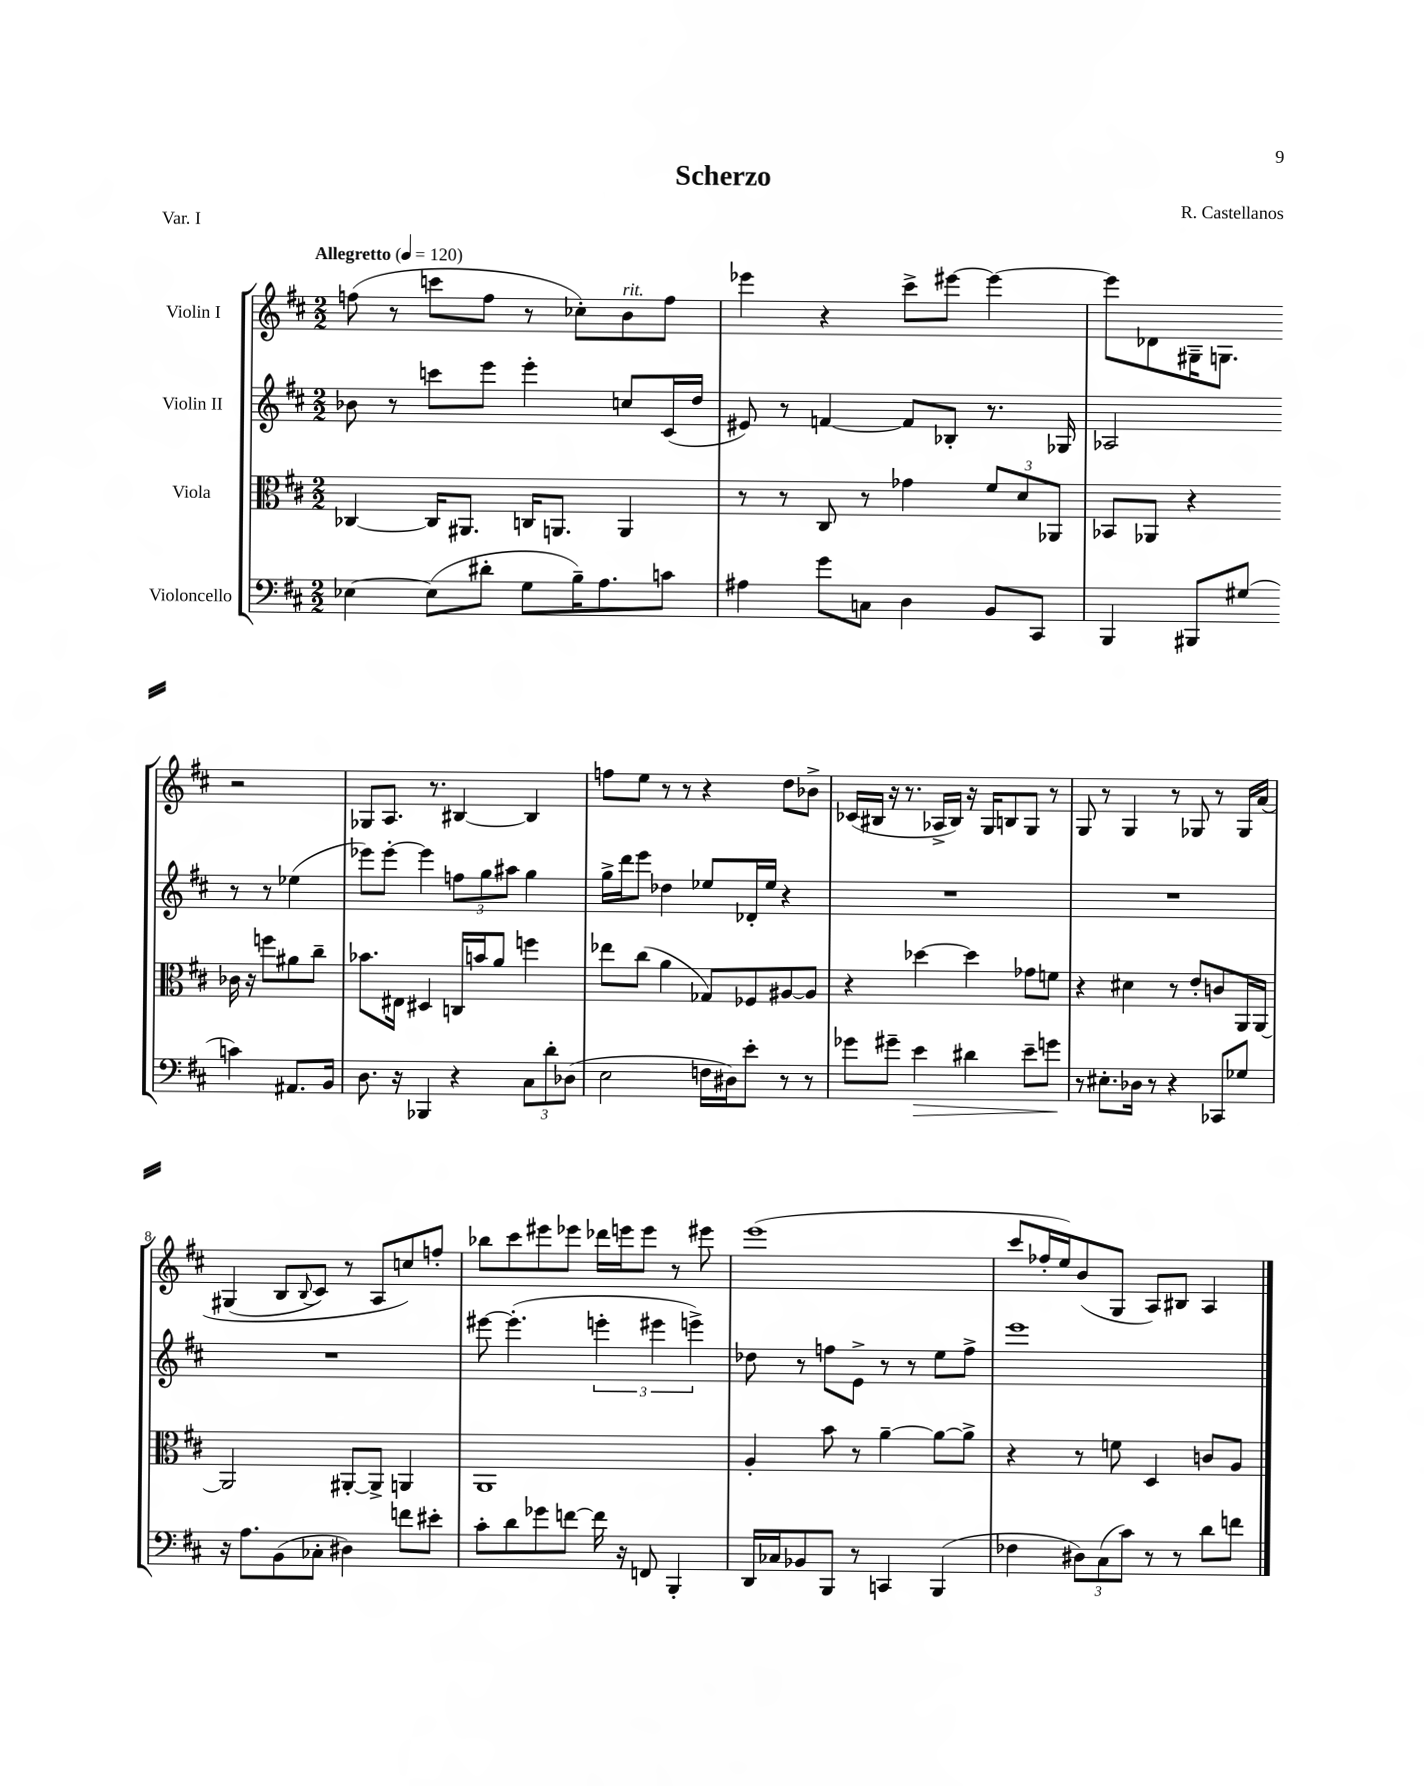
\header { title = "Scherzo" composer = "R. Castellanos" piece = "Var. I" }
<<
\new StaffGroup <<
\new Staff = "s0" \with { instrumentName = "Violin I" } {
    \clef treble \key d \major \numericTimeSignature \time 2/2 \tempo "Allegretto" 4 = 120
    f''8( r8 c'''8 f''8 r8 ces''8-.) b'8^\markup { \italic "rit." } f''8 |
    ees'''4 r4 cis'''8-> eis'''8~ eis'''4~ |
    eis'''8 des'8 gis16-- g8. r2 |
    ges8 a8. r8. bis4~ bis4 |
    f''8 e''8 r8 r8 r4 d''8 bes'8-> |
    ces'16( bis16 r16 r8. aes16-> bis16) r16 g16 b8 g8 r8 |
    g8 r8 g4 r8 ges8 r8 ges16 a'16\( |
    gis4( b8 \appoggiatura { b8 } cis'8) r8 a8 c''8\) f''8-. |
    bes''8 cis'''8 eis'''8 ees'''8 des'''16 e'''16 e'''8 r8 eis'''8 |
    e'''1( |
    cis'''8 fes''16-. e''16) b'8( g8 a8) bis8 a4 \bar "|." |
}
\new Staff = "s1" \with { instrumentName = "Violin II" } {
    \clef treble \key d \major \numericTimeSignature \time 2/2
    bes'8 r8 c'''8 e'''8 e'''4-. c''8 cis'16( d''16 |
    eis'8) r8 f'4~ f'8 bes8-. r8. ges16 |
    aes2 r8 r8 ees''4( |
    ees'''8) ees'''8~-. ees'''4 \tuplet 3/2 { f''8 g''8 ais''8 } g''4 |
    g''16-> d'''16 e'''8 des''4 ees''8 des'16-. ees''16 r4 |
    R1 |
    R1 |
    R1 |
    eis'''8~ eis'''4.-.( \tuplet 3/2 { e'''4-. eis'''4 e'''4->) } |
    des''8 r8 f''8 e'8-> r8 r8 e''8 f''8-> |
    e'''1 \bar "|." |
}
\new Staff = "s2" \with { instrumentName = "Viola" } {
    \clef alto \key d \major \numericTimeSignature \time 2/2
    ces4~ ces16 ais,8. c16 a,8. a,4 |
    r8 r8 cis8 r8 ges'4 \tuplet 3/2 { fis'8 d'8 aes,8 } |
    bes,8 aes,8 r4 ces'16 r16 f''8 ais'8 cis''8-- |
    bes'8. eis16 dis4 c16 b'16 a'8 f''4 |
    ees''8 cis''8( a'4 ges8) fes8 ais8~ ais8 |
    r4 des''4~ des''4 ges'8 f'8 |
    r4 dis'4 r8 e'8-. c'8 a,16 a,16~ |
    a,2 ais,8~-. ais,8-> a,4 |
    a,1 |
    a4-. b'8 r8 a'4~-- a'8~ a'8-> |
    r4 r8 f'8 d4 c'8 a8 \bar "|." |
}
\new Staff = "s3" \with { instrumentName = "Violoncello" } {
    \clef bass \key d \major \numericTimeSignature \time 2/2
    ees4~ ees8( dis'8-. g8 b16--) a8. c'8 |
    ais4 g'8 c8 d4 b,8 cis,8 |
    b,,4 bis,,8 gis8( c'4) ais,8. b,16 |
    d8. r16 bes,,4 r4 \tuplet 3/2 { cis8 d'8-. des8( } |
    e2 f16 dis16) e'8-. r8 r8 |
    ges'8 gis'8-- e'4\> dis'4 e'8-- g'8\! |
    r8 eis8.-. des16 r8 r4 ces,8 ges8 |
    r16 a8. b,8( ces8-. dis4) f'8 eis'8-. |
    cis'8-. d'8 ges'8 f'8~ f'16 r16 f,8 b,,4-. |
    d,16 ces16 bes,8 b,,8 r8 c,4 b,,4( |
    fes4 \tuplet 3/2 { dis8) cis8( cis'8) } r8 r8 d'8 f'8 \bar "|." |
}
>>
>>
